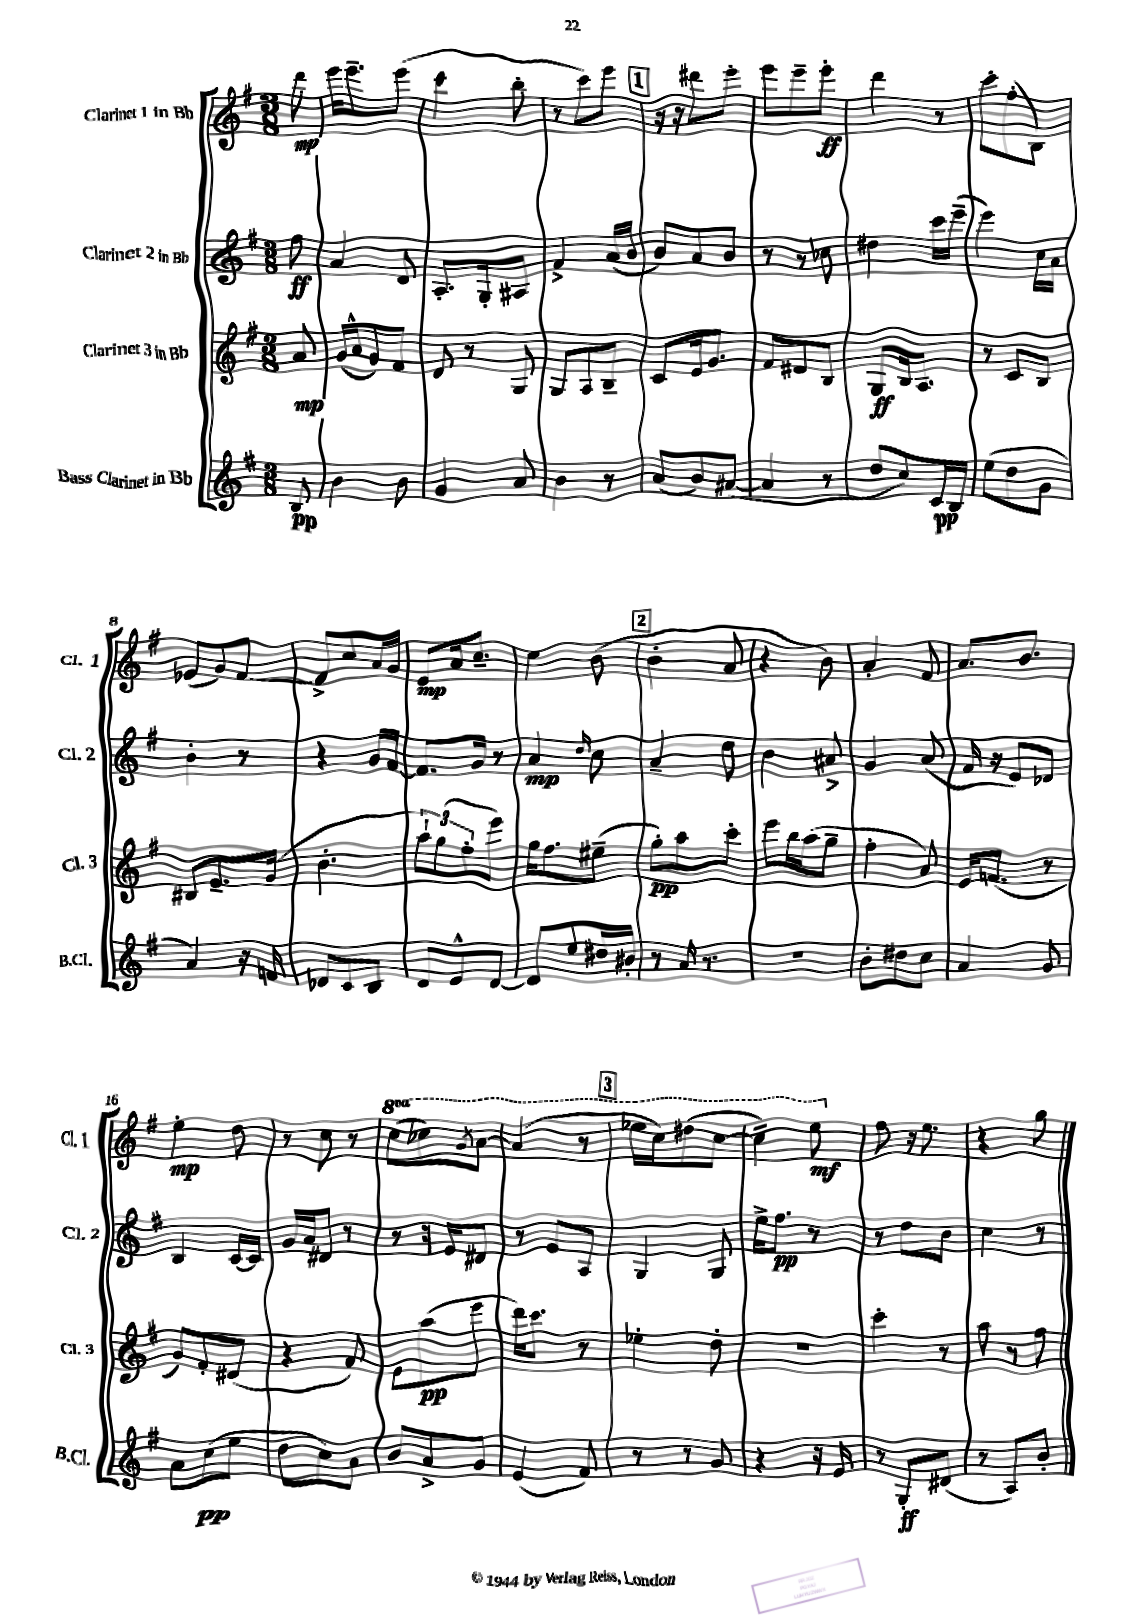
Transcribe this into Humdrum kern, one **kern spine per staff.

**kern	**kern	**kern	**kern
*staff4	*staff3	*staff2	*staff1
*clefG2	*clefG2	*clefG2	*clefG2
*k[f#]	*k[f#]	*k[f#]	*k[f#]
*M3/8	*M3/8	*M3/8	*M3/8
8B	8a	8ff#	8ddd
=	=	=	=
4b	(16g	4a	16eee
.	16a^^	.	8.eee~
.	8g)	.	.
8b	8f#	8d	(8eee
=	=	=	=
4g	8d	8.A'	4ccc
.	8r	.	.
.	.	16G'	.
8a	8G	8A#	8bb'
=	=	=	=
4b	8G	4f#^	8r
.	8A	.	8ccc)
8r	8B~	(16a	8eee
.	.	16b	.
=	=	=	=
(8a	8c	8b)	16r
.	.	.	16r
8b)	16e	8a	8ddd#
.	8.g	.	.
([8a#	.	8b	8eee'
=	=	=	=
4a#]	8f#	8r	8eee
.	8d#	8r	8eee~
8r	8B	8cc-	8eee'
=	=	=	=
8dd	8G	4dd#	4ddd
8cc)	16B	.	.
.	8.A	.	.
16c	.	16ccc	8r
16B	.	(16eee~	.
=	=	=	=
(8ee	8r	4eee)	8ccc'
8dd	8c	.	(8ff#'
8g	8B	16cc	8B)
.	.	16a	.
=	=	=	=
4a)	8B#	4b'	(8e-
.	8.e~	.	8g)
16r	.	8r	[8f#
16f	(16g	.	.
=	=	=	=
8d-	4.b'	4r	8f#^]
8c	.	.	8cc
8B	.	16g	16a
.	.	[16f#	16g
=	=	=	=
8d	12aa`)	8.f#]	8e
.	(12gg	.	.
8e^^	.	.	16a
.	12ff#'	.	.
.	.	16g	8.cc~
[8d	8eee)	8r	.
=	=	=	=
8d]	16gg	4a	4ee
.	8.ff#	.	.
8ee	.	.	.
.	.	16qqdd	.
16dd#	(8ee#~	8cc	(8b
16b#'	.	.	.
=	=	=	=
8r	8gg')	4a~	4b'
16a	8aa	.	.
8.r	.	.	.
.	8ccc'	8dd	8a
=	=	=	=
4.r	8eee	4b	4r
.	16bb	.	.
.	(16aa	.	.
.	8gg~	8a#^	8b)
=	=	=	=
8b'	4ff#'	4g	4a'
8dd#	.	.	.
8cc	8a)	(8a	8f#
=	=	=	=
4a	16e	16f#	8.a
.	(8.f	16r	.
.	.	8e)	.
.	.	.	8.b
8g	8r	8d-	.
=	=	=	=
8a	8g)	4B	4ee'
(8cc	8f#'	.	.
8ee	(8d#	[16c	8dd
.	.	16c]	.
=	=	=	=
8dd	4r	16g	8r
.	.	16a	.
8cc)	.	8d#	8cc
8a	8f#)	8r	8r
=	=	=	=
8b	8e	8r	(8ccc
8a^	(8aa	16r	8ccc-)
.	.	16e	.
.	.	.	8qgg
8g	8eee	8d#	[8aa
=	=	=	=
(4e	16ddd)	8r	(4aa]
.	8.ccc	.	.
.	.	8e	.
8f#)	8r	8A	8r
=	=	=	=
8r	4ee-'	4G	16eee-
.	.	.	16ccc)
8r	.	.	(8ddd#
8g	8dd'	8G	[8ccc
=	=	=	=
4r	4.r	16ee^	4ccc~])
.	.	8.ff#	.
16r	.	8r	8eee
16e	.	.	.
=	=	=	=
8r	4ccc'	8r	8ff#
8G'	.	8dd	16r
.	.	.	8.ee
(8d#	8r	8b	.
=	=	=	=
8r	8aa	4cc	4r
8A)	8r	.	.
8b'	8ff#	8r	8gg
==	==	==	==
*-	*-	*-	*-
